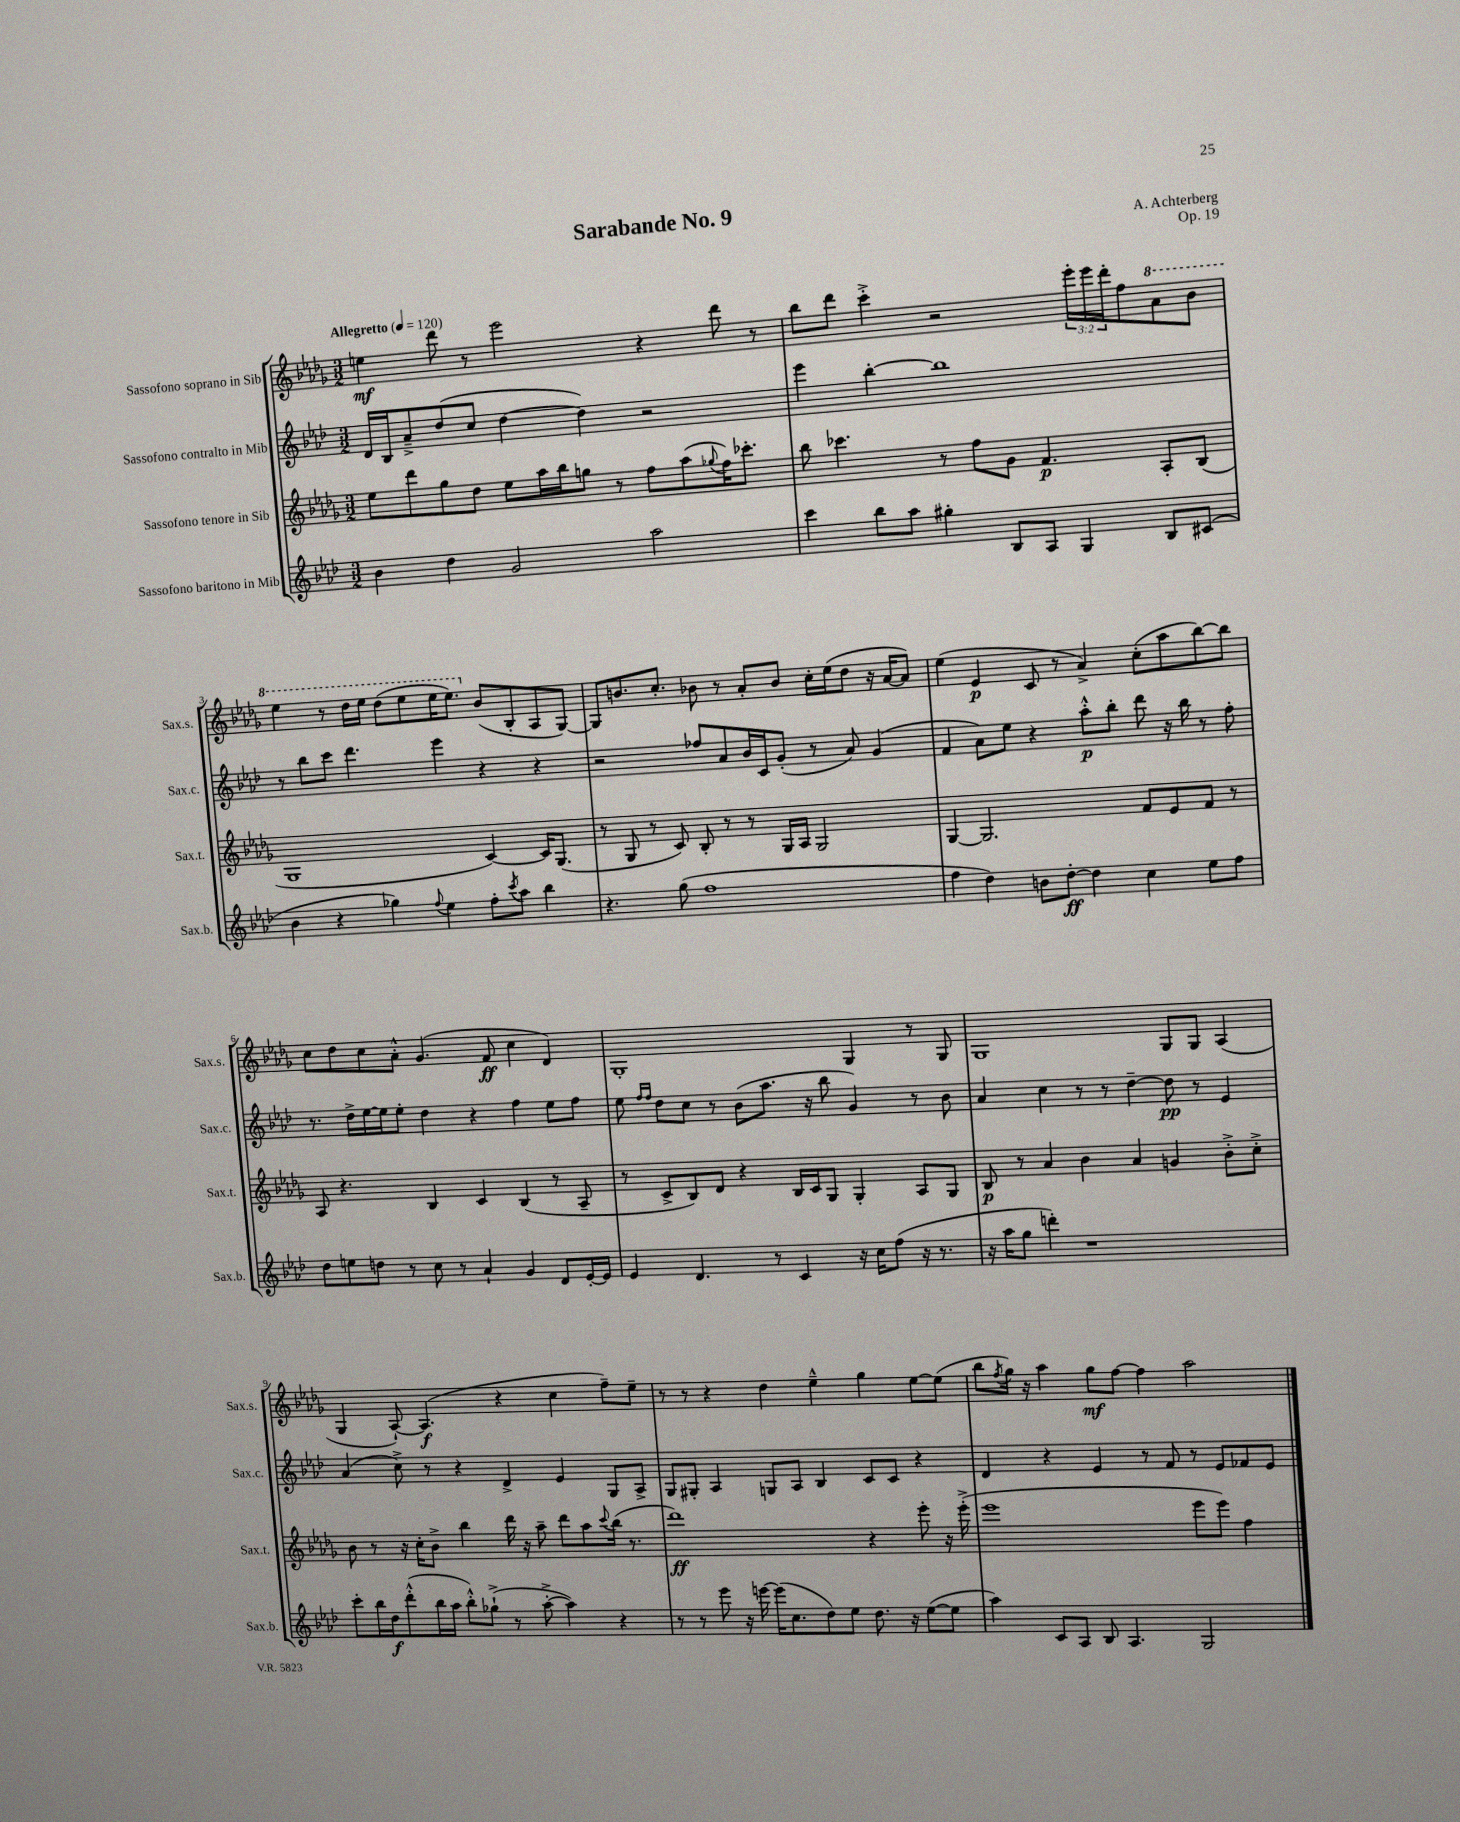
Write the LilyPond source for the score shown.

\header { title = "Sarabande No. 9" composer = "A. Achterberg" opus = "Op. 19" }
<<
\new StaffGroup <<
\new Staff = "s0" \with { instrumentName = "Sassofono soprano in Sib" shortInstrumentName = "Sax.s." } {
    \clef treble \key des \major \numericTimeSignature \time 3/2 \override Staff.TupletNumber.text = #tuplet-number::calc-fraction-text \tempo "Allegretto" 4 = 120
    e''4\mf des'''8 r8 ees'''2 r4 des'''8 r8 |
    bes''8 des'''8 c'''4-.-> r2 \tuplet 3/2 { ees'''16-. ees'''16 des'''16-. } f''8 \ottava #1 aes''8 bes''8 |
    ees'''4 r8 des'''16 ees'''16 des'''8( ees'''8 ees'''16 ees'''8.) \ottava #0 bes'8( bes8-. aes8 ges8~) |
    ges8 b'8. c''8.-. bes'8 r8 aes'8-. bes'8 c''16-. ees''16( des''8 r16 aes'16~ aes'8) |
    ees''4( ees'4\p c'8 r8 aes'4->) c''8-.( aes''8 bes''8~) bes''8 |
    c''8 des''8 c''8 aes'8-.-^ ges'4.( f'8\ff c''4 des'4) |
    ges1-. ges4 r8 ges8 |
    ges1 ges8 ges8 aes4( |
    ges4 aes8~-!) aes4.\f( r4 c''4 f''8--) ees''8-- |
    r8 r8 r4 des''4 ees''4---^ ges''4 ees''8~ ees''8( |
    bes''8 \acciaccatura { f''8 } ges''16) r16 aes''4 ges''8\mf f''8~ f''4 aes''2 \bar "|." |
}
\new Staff = "s1" \with { instrumentName = "Sassofono contralto in Mib" shortInstrumentName = "Sax.c." } {
    \clef treble \key aes \major \numericTimeSignature \time 3/2
    des'16 bes16 aes'8---> des''8( c''8 des''4~ des''4) r2 |
    ees'''4 bes''4~-. bes''1 |
    r8 bes''8 c'''8 des'''4. ees'''4 r4 r4 |
    r2 fes''8 aes'8 bes'16 c'16 g'8-.( r8 aes'8) g'4( |
    f'4 aes'8) ees''8 r4 aes''8-.-^\p bes''8-. des'''8 r16 bes''16 r8 f''8-. |
    r8. des''16-> ees''16~ ees''16 ees''8-. des''4 r4 f''4 ees''8 f''8 |
    ees''8 \grace { f''16 f''16 } des''8 c''8 r8 bes'8( aes''8. r16 bes''8 g'4) r8 bes'8 |
    aes'4 c''4 r8 r8 des''4~-- des''8\pp r8 ees'4 |
    aes'4( c''8->) r8 r4 des'4-> ees'4 g8 aes8-> |
    g8 gis8-. aes4 g8 aes8 bes4 c'8 c'8 r4 |
    des'4 r4 ees'4 r8 f'8 r8 ees'8 fes'8 ees'8 \bar "|." |
}
\new Staff = "s2" \with { instrumentName = "Sassofono tenore in Sib" shortInstrumentName = "Sax.t." } {
    \clef treble \key des \major \numericTimeSignature \time 3/2
    ees''8 des'''8 ges''8 des''8 ees''8 aes''16 bes''16 g''8 r8 f''8 aes''8( \appoggiatura { ges''8 } f''16) ces'''8.-. |
    bes''8 ces'''4. r8 f''8 ges'8 f'4.\p aes8-. bes8( |
    ges1 c'4~) c'16 ges8.( |
    r8 ges8 r8 c'8) bes8-. r8 r8 ges16 aes16 ges2 |
    ges4~ ges2. f'8 ees'8 f'8 r8 |
    aes8 r4. bes4 c'4 bes4( r8 aes8-- |
    r8 c'8-> bes8) des'8 r4 bes16 c'16 ges8 ges4-. aes8 ges8 |
    bes8\p r8 aes'4 bes'4 aes'4 g'4 bes'8-.-> c''8-.-> |
    bes'8 r8 r16 c''16-. bes'8-> bes''4 des'''16 r16 aes''8-- des'''8 aes''8 \appoggiatura { c'''8 } bes''16( r8. |
    des'''1\ff) r4 ees'''8-. r16 ees'''16-.->( |
    ees'''1 ees'''8 ees'''8) f''4 \bar "|." |
}
\new Staff = "s3" \with { instrumentName = "Sassofono baritono in Mib" shortInstrumentName = "Sax.b." } {
    \clef treble \key aes \major \numericTimeSignature \time 3/2
    bes'4 des''4 g'2 aes''2 |
    c'''4 bes''8 aes''8 gis''4-. bes8 aes8 g4 bes8 cis'8( |
    bes'4 r4 ges''4) \appoggiatura { f''8 } ees''4 f''8-. \acciaccatura { c'''8 } aes''8 bes''4 |
    r4. g''8( f''1 |
    f''4 des''4) b'8 des''8~-.\ff des''4 c''4 ees''8 f''8 |
    des''8 e''8 d''8 r8 c''8 r8 aes'4-! g'4 des'8 ees'16~-. ees'16 |
    ees'4 des'4. r8 c'4 r16 c''16 f''8( r16 r8. |
    r16 aes''16 g''8 d'''4-.) r1 |
    c'''8-. bes''16 des''16\f des'''8-.-^( bes''16 aes''16 bes''8-.-^) ges''8-!->( r8 aes''8~-.-> aes''4) r4 |
    r8 r8 ees'''8 r16 e'''16~ e'''16( c''8. des''8) ees''8 des''8. r16 ees''8~( ees''8 |
    aes''4) c'8 aes8 bes8 aes4. g2 \bar "|." |
}
>>
>>
